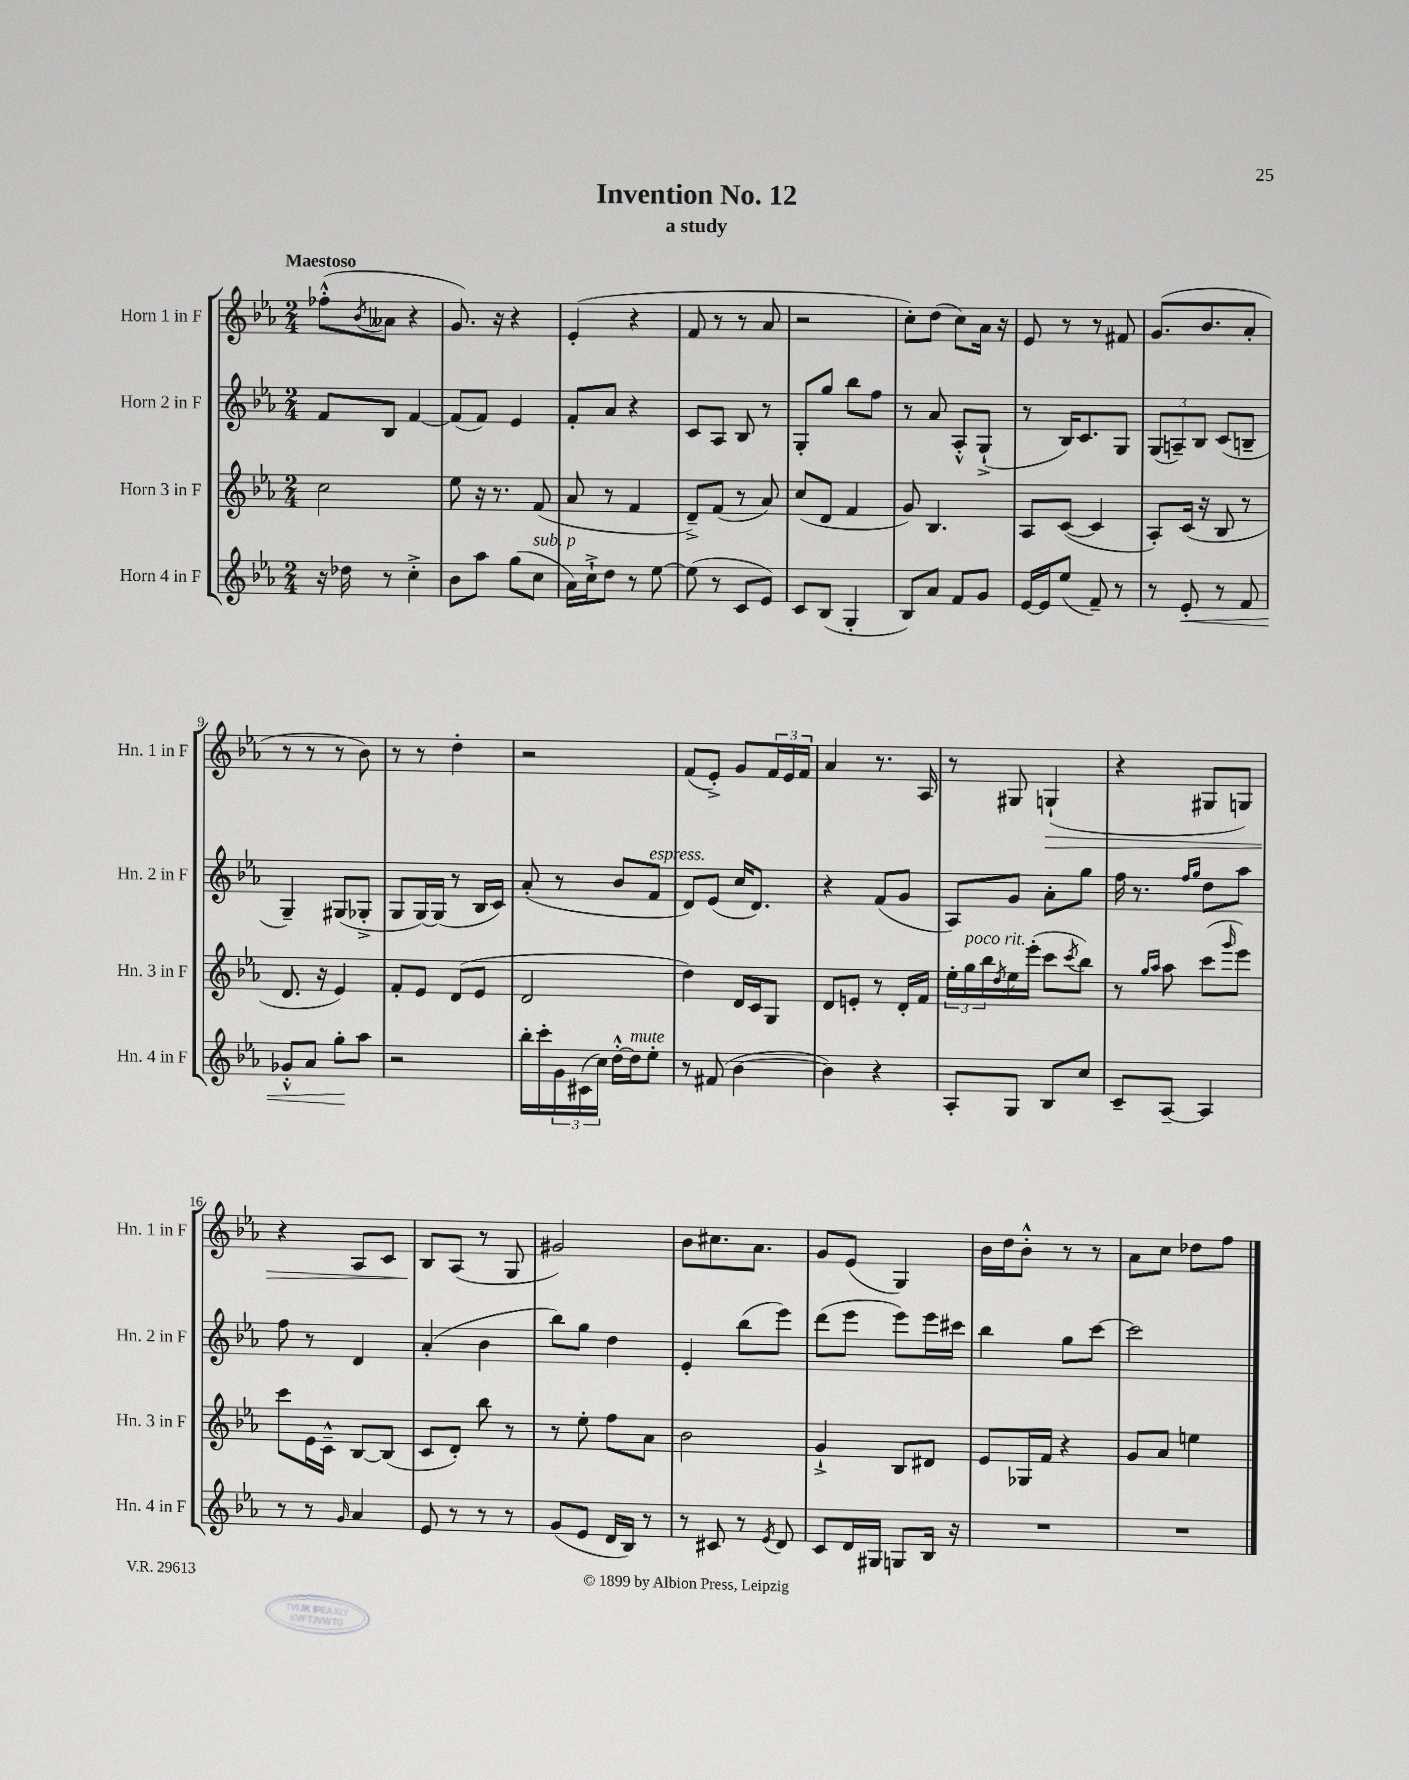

**kern	**kern	**kern	**kern
*staff4	*staff3	*staff2	*staff1
*clefG2	*clefG2	*clefG2	*clefG2
*k[b-e-a-]	*k[b-e-a-]	*k[b-e-a-]	*k[b-e-a-]
*M2/4	*M2/4	*M2/4	*M2/4
16r	2cc	8f	(8ff-'^^
16dd-	.	.	.
.	.	.	8qb-
8r	.	8B-	8a--
4cc'^	.	[4f	4r
=	=	=	=
8b-	8ee-	(8f]	8.g)
8aa-	16r	8f)	.
.	8.r	.	16r
(8gg	.	4e-	4r
8cc	(8f	.	.
=	=	=	=
16a-)	8a-	8f'	(4e-'
16cc`^	.	.	.
8dd	8r	8a-	.
8r	4f	4r	4r
[8ee-	.	.	.
=	=	=	=
(8ee-]	8d~^)	8c	8f
8r	(8f	8A-	8r
8c	8r	8B-	8r
8e-)	8a-)	8r	8a-
=	=	=	=
8c	(8cc	8G'	2r
(8B-	8d	8gg	.
4G'	4f	8bb-	.
.	.	8ff	.
=	=	=	=
8B-)	8g)	8r	8cc')
8a-	4.B-	8a-	(8dd
8f	.	8A-'^^	8cc)
8g	.	(8G`^	16a-
.	.	.	16r
=	=	=	=
[16e-	8A-	8r	8e-
16e-]	.	.	.
(8ee-	([8c	16B-)	8r
.	.	8.c	.
8f~)	4c]	.	8r
8r	.	8G	8f#
=	=	=	=
8r	8A-')	(12G	(8.g
.	.	12A~)	.
8e-'	(16c	.	.
.	.	12B-	.
.	16r	.	8.b-
8r	8B-	(8c	.
8f	8r	8B~	8a-'
=	=	=	=
8g-'^^	8.d	4G~)	8r
8a-	.	.	8r
.	16r	.	.
8gg'	4e-)	(8G#	8r
8aa-	.	8G-'^	8b-)
=	=	=	=
2r	8f'	8G	8r
.	8e-	[16G)	8r
.	.	(16G]	.
.	(8d	8r	4dd'
.	8e-	16B-	.
.	.	16c)	.
=	=	=	=
16bb-'	2d	(8a-'	2r
16ccc'	.	.	.
24g	.	8r	.
(24c#	.	.	.
24cc)	.	.	.
[16dd'^^	.	8b-	.
16dd]	.	.	.
8ee-'	.	8f	.
=	=	=	=
8r	4dd)	8d)	(8f
(8f#	.	(8e-	8e-'^)
[4b-	16d	16cc	8g
.	16c	8.d)	.
.	8G	.	24f
.	.	.	24e-
.	.	.	24f
=	=	=	=
4b-])	8d	4r	4a-
.	8e'	.	.
4r	8r	(8f	8.r
.	16d'	8g	.
.	16f	.	16A-
=	=	=	=
8A-'	24ee-'	8A-)	8r
.	24gg	.	.
.	24bb-	.	.
.	8qdd	.	.
8G	16ee-	8g	8G#
.	(16eee-'	.	.
8B-	8ccc	8a-'	(4G`
.	8qccc	.	.
8cc	8bb-)	8gg	.
=	=	=	=
8c~	8r	16ff	4r
.	.	8.r	.
.	16qqgg	.	.
.	16qqaa-	.	.
[8A-~	8aa-	.	.
.	.	16qqff	.
.	.	16qqgg	.
4A-]	(8ccc	8dd	8G#
.	16qqggg	.	.
.	8eee-)	8aa-	8G)
=	=	=	=
8r	8ccc	8ff	4r
8r	16e-	8r	.
.	16c~^^	.	.
16qqg	.	.	.
4a-	[8B-	4d	8A-
.	(8B-]	.	8c
=	=	=	=
8e-	8c	(4a-'	8B-
8r	8d')	.	(8A-
8r	8bb-	4b-	8r
8r	8r	.	8G
=	=	=	=
(8g	8r	8bb-)	2g#)
8e-	8ee-'	8gg	.
16d	8ff	4dd	.
16B-)	.	.	.
8r	8a-	.	.
=	=	=	=
8r	2b-	4e-'	8b-
8c#	.	.	8.cc#
8r	.	(8bb-	.
.	.	.	8.a-
8qe-	.	.	.
8d	.	8eee-)	.
=	=	=	=
8c	4g`^	(8ddd	8g
16d	.	8eee-	(8e-
16G#	.	.	.
8G	8B-	8eee-)	4G)
16B-	8d#	16eee-	.
16r	.	16ccc#	.
=	=	=	=
2r	8e-	4bb-	16b-
.	.	.	16dd
.	16G-	.	8b-'^^
.	16f	.	.
.	4r	8gg	8r
.	.	[8ccc	8r
=	=	=	=
2r	8g	2ccc]	8a-
.	8a-	.	8cc
.	4ee	.	8dd-
.	.	.	8ff
==	==	==	==
*-	*-	*-	*-
